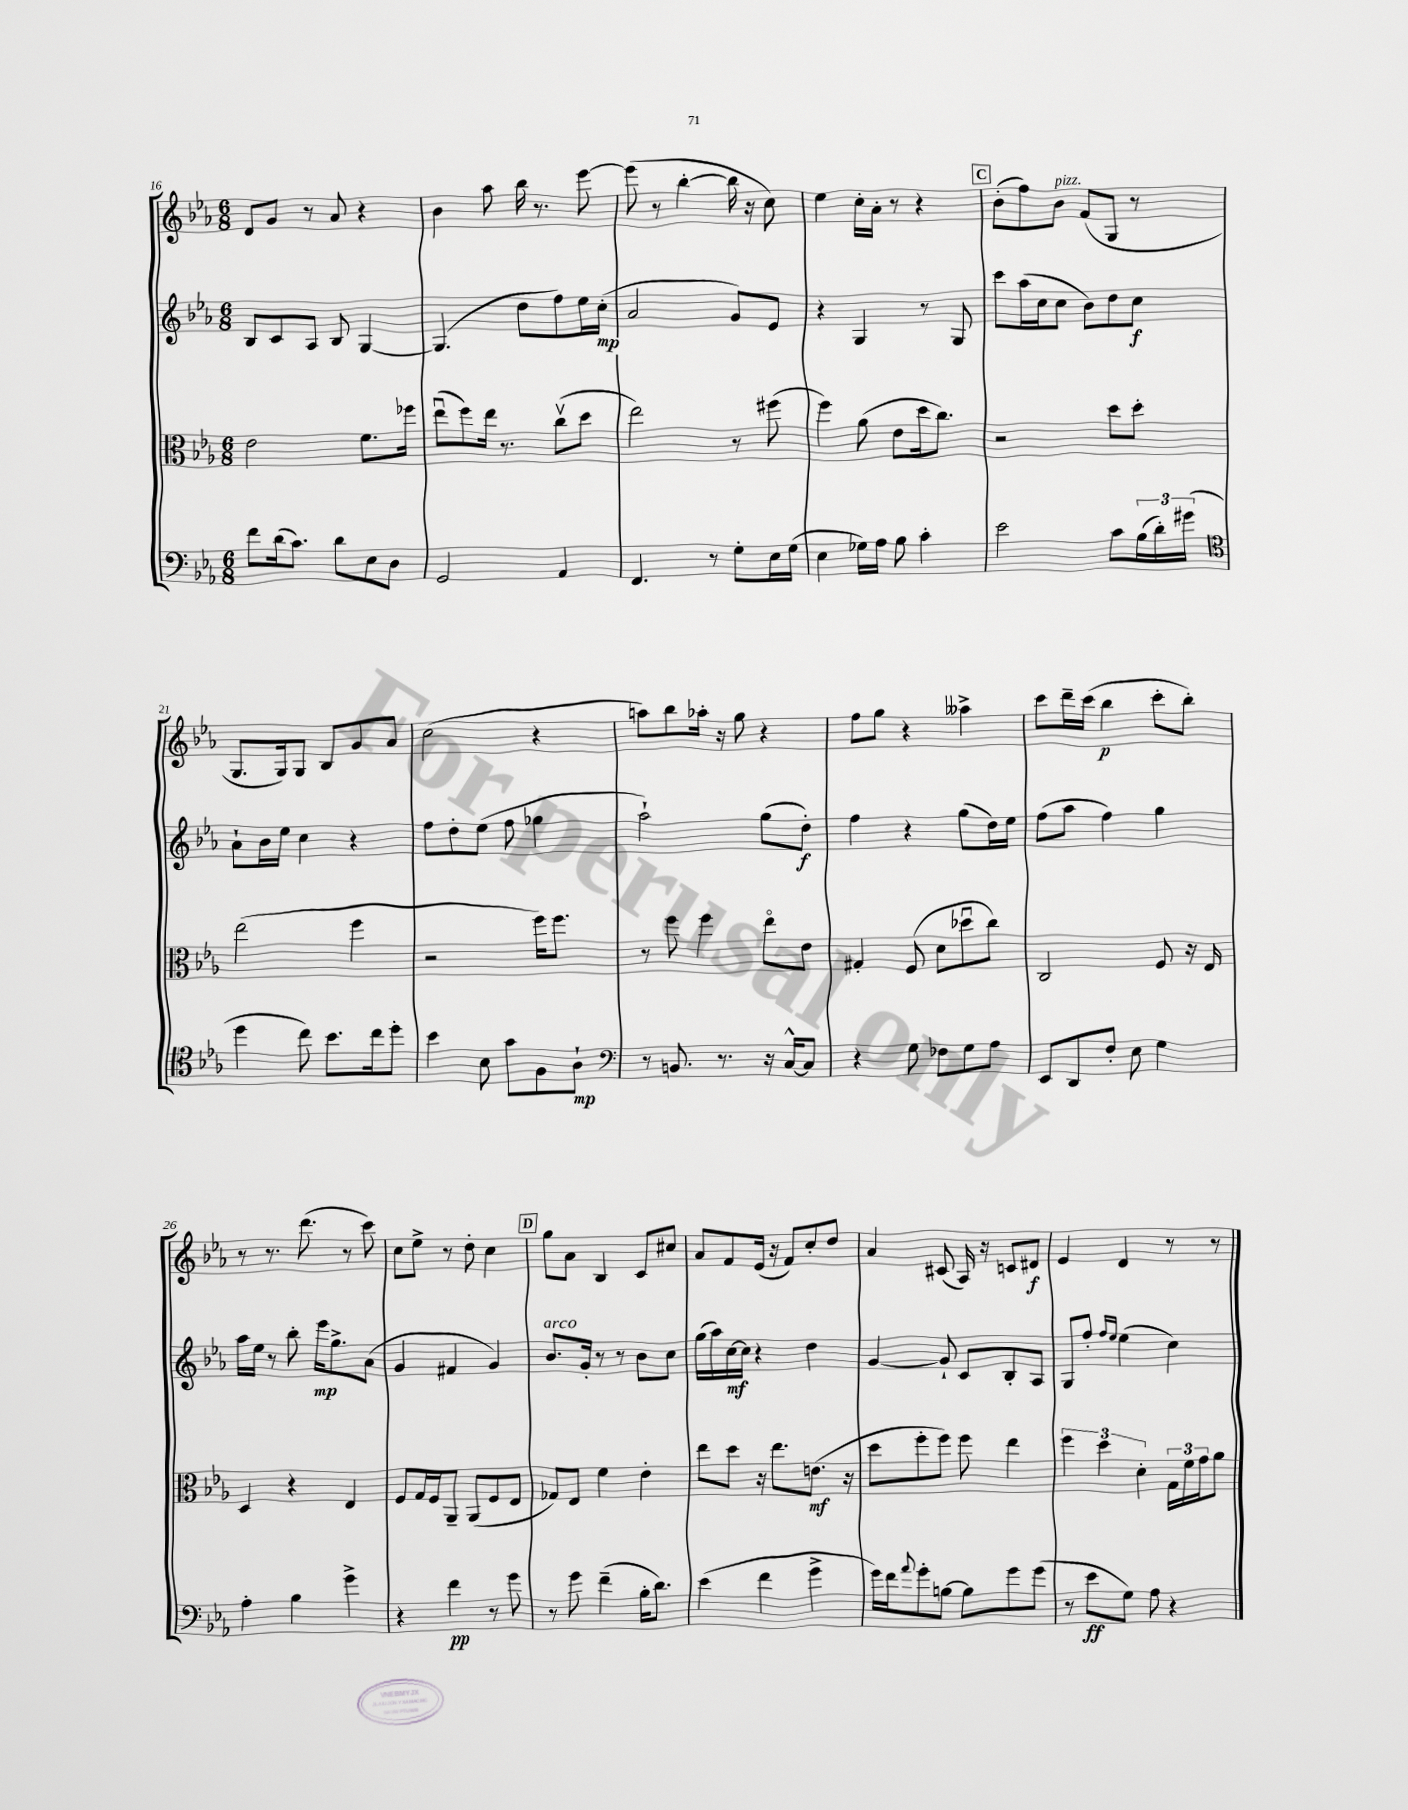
<<
\new StaffGroup <<
\new Staff = "s0" {
    \clef treble \key ees \major \numericTimeSignature \time 6/8
    d'8 g'8 r8 aes'8 r4 |
    bes'4 aes''8 bes''16 r8. ees'''8~ |
    ees'''8( r8 bes''4~-. bes''16 r16 c''8) |
    ees''4 c''16-. aes'16-. r8 r4 |
    \mark \markup { \box "C" } bes'8-.( f''8) bes'8^\markup { \italic "pizz." } f'8( g8 r8 |
    g8. g16) g8 bes8 g'8 aes'8 |
    c''2( r4 |
    a''8) bes''8 aes''16-. r16 g''8 r4 |
    f''8 g''8 r4 aeses''4-> |
    c'''8 d'''16-- c'''16( bes''4\p c'''8-. bes''8-.) |
    r8 r8. d'''8.( r8 c'''8) |
    c''8 ees''8-> r8 d''8-. c''4 |
    \mark \markup { \box "D" } g''8 aes'8 bes4 c'8 cis''8 |
    aes'8 f'8 ees'16( r16 f'8) c''8-. d''8 |
    aes'4 cis'8( aes16) r16 c'8 dis'8\f |
    ees'4 d'4 r8 r8 \bar "|." |
}
\new Staff = "s1" {
    \clef treble \key ees \major \numericTimeSignature \time 6/8
    bes8 c'8 aes8 bes8 g4~ |
    g4.( d''8 f''8) ees''16 c''16-.\mp( |
    aes'2 g'8) ees'8 |
    r4 g4 r8 g8 |
    \mark \markup { \box "C" } c'''8 aes''16( c''16 c''8 bes'8) d''8 c''8\f |
    aes'8-! bes'16 ees''16 c''4 r4 |
    f''8 d''8-. ees''8( f''8 ges''4 |
    aes''2-!) g''8( d''8-.\f) |
    f''4 r4 g''8( d''16) ees''16 |
    f''8( aes''8 f''4) g''4 |
    aes''16 ees''16 r8 bes''8-. ees'''16\mp g''8.-> aes'8( |
    g'4 fis'4 g'4) |
    \mark \markup { \box "D" } bes'8.^\markup { \italic "arco" } g'16-. r8 r8 bes'8 c''8 |
    g''16( aes''16) c''16~\mf c''16 r4 d''4 |
    g'4~ g'8-! c'8 bes8-. aes8 |
    g8 f''8-. \grace { f''16 ees''16 } ees''4( c''4) \bar "|." |
}
\new Staff = "s2" {
    \clef alto \key ees \major \numericTimeSignature \time 6/8
    ees'2 f'8. fes''16 |
    ees''8\downbow( f''8) ees''16 r8. c''8\upbow( d''8 |
    ees''2) r8 fis''8( |
    f''4) aes'8( ees'8 d''16 c''8.) |
    \mark \markup { \box "C" } r2 d''8 d''8-. |
    ees''2( f''4 |
    r2 f''16) f''8. |
    r8 f''8 f''4 ees''8\flageolet ees'8 |
    gis4-. f8( d'8 des''8\downbow c''8) |
    c2 f8 r16 ees16 |
    d4 r4 ees4 |
    f8 g16 f16 aes,8-- aes,8( f8 ees8 |
    \mark \markup { \box "D" } ges8) ees8 f'4 ees'4-. |
    ees''8 d''8 r16 ees''8. e'8.\mf( r16 |
    d''8 f''8-. f''8) f''8 ees''4 |
    \tuplet 3/2 { f''4 d''4 d'4-. } \tuplet 3/2 { g16 f'16 g'16 } aes'8 \bar "|." |
}
\new Staff = "s3" {
    \clef bass \key ees \major \numericTimeSignature \time 6/8
    f'8 d'16( c'8.) d'8 ees8 d8 |
    g,2 aes,4 |
    f,4. r8 g8-. ees16 g16( |
    ees4 ges16) aes16 bes8 c'4-. |
    \mark \markup { \box "C" } ees'2 c'8 \tuplet 3/2 { bes16( d'16-.) gis'16( } |
    \clef tenor d''4 c''8) bes'8. c''16 d''8-. |
    bes'4 bes8 g'8 f8 aes8-!\mp |
    \clef bass r8 b,8. r8. r16 c16~-^ c8 |
    r4 g8 fes8 g8 aes8 |
    ees,8 d,8 f8-. ees8 g4 |
    aes4-. bes4 g'4-> |
    r4 f'4\pp r8 g'8 |
    \mark \markup { \box "D" } r8 g'8 f'4--( bes16-. d'8.) |
    ees'4( f'4 g'4-> |
    g'16) f'16 \appoggiatura { aes'8 } g'8-. b8~ b8 g'8 g'8( |
    r8 ees'8\ff g8) aes8 r4 \bar "|." |
}
>>
>>
\layout { \context { \Score currentBarNumber = #16 } }
